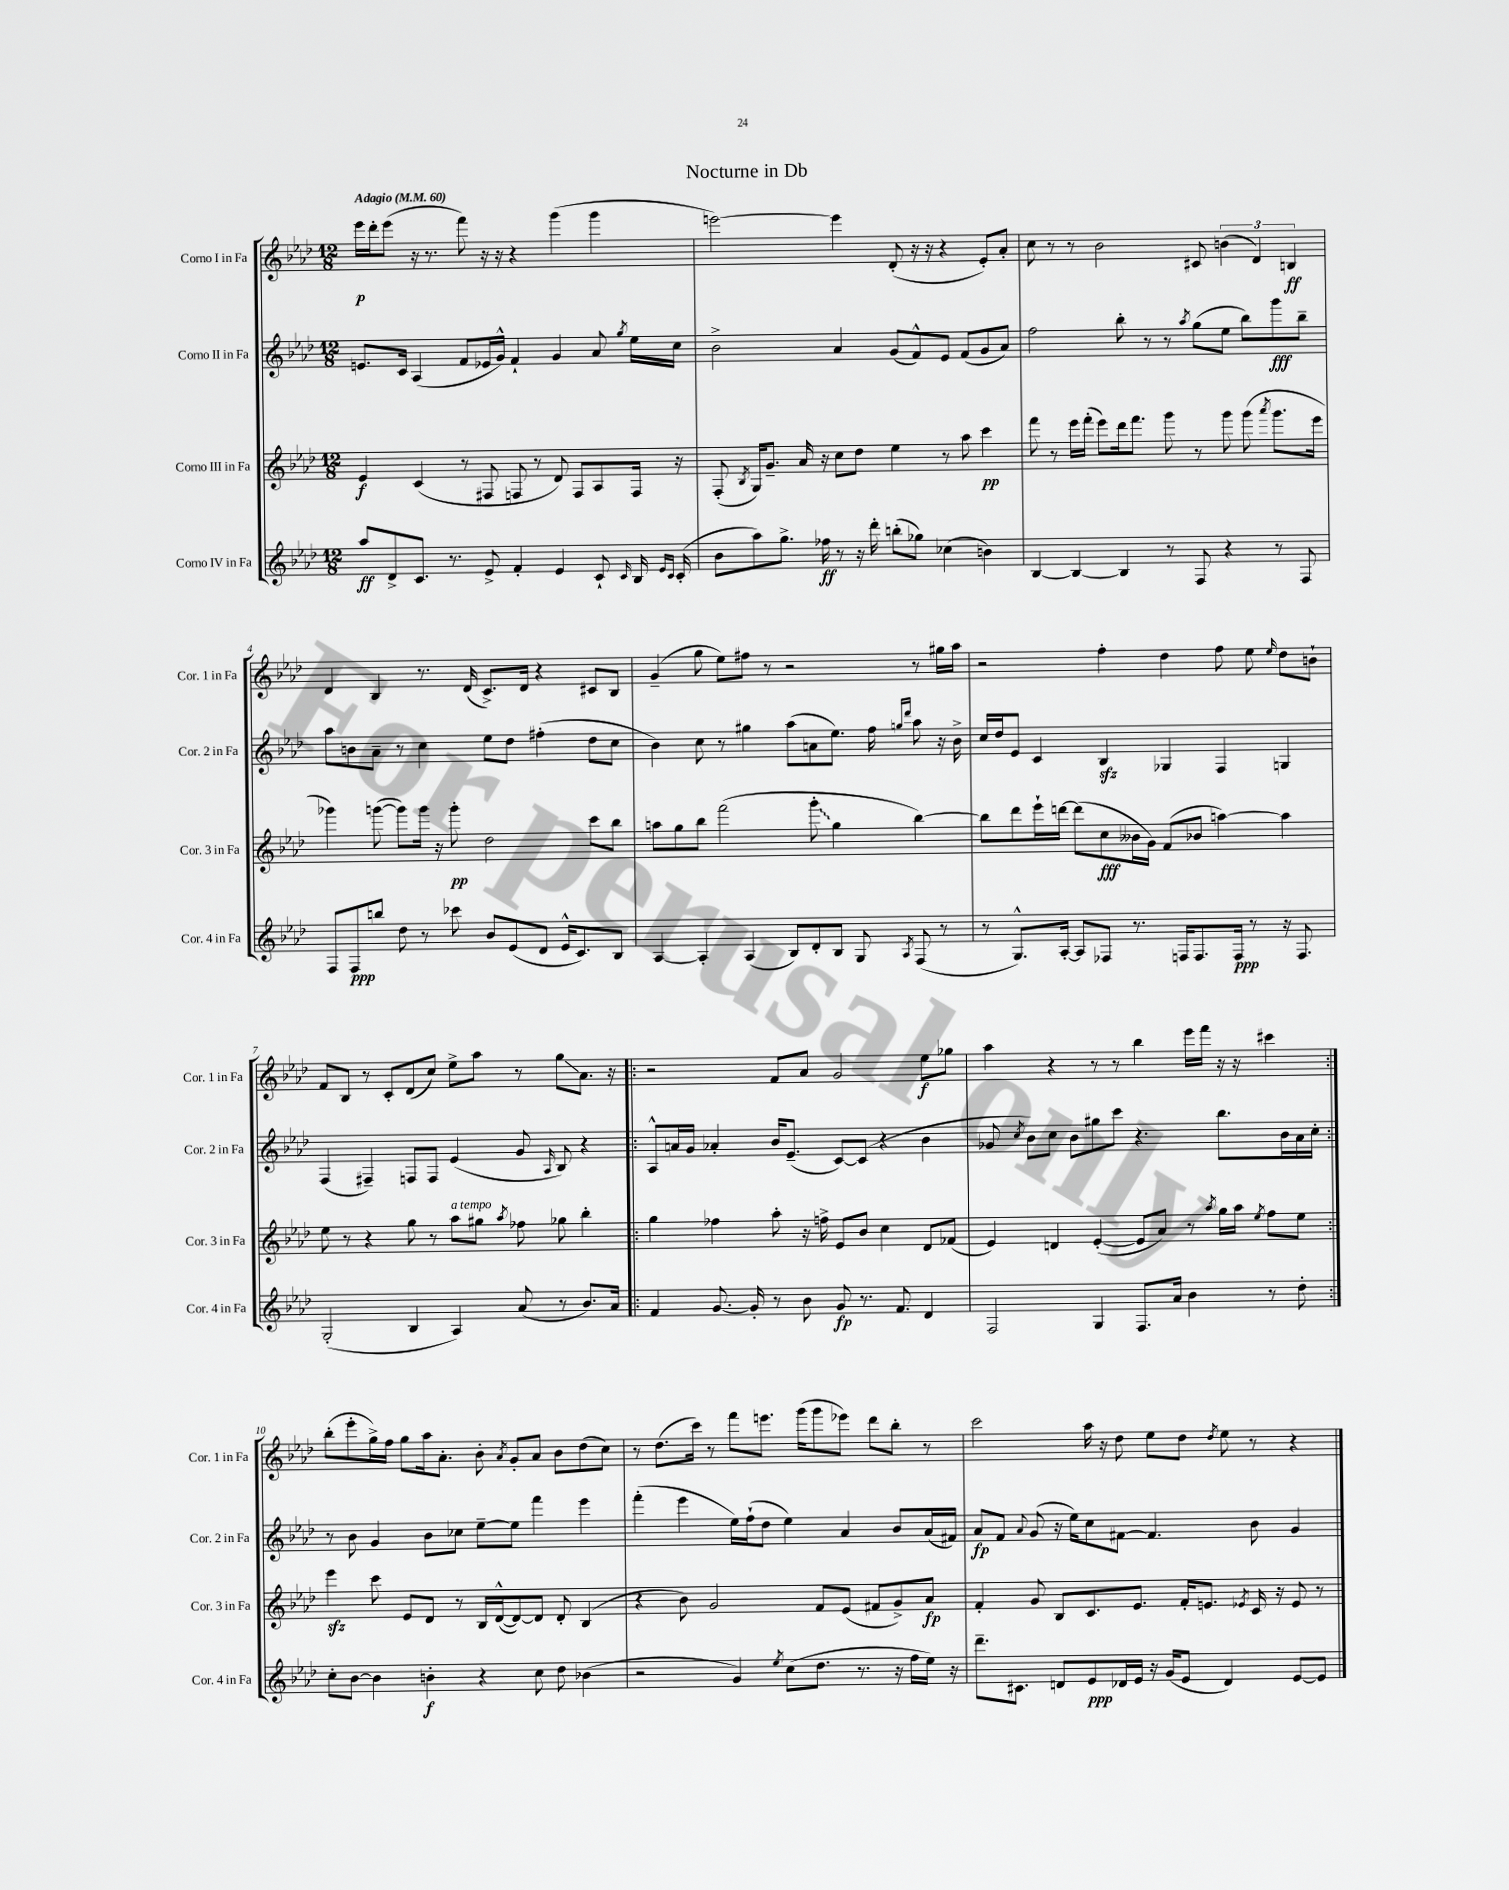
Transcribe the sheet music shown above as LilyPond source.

\header { title = "Nocturne in Db" }
<<
\new StaffGroup <<
\new Staff = "s0" \with { instrumentName = "Corno I in Fa" shortInstrumentName = "Cor. 1 in Fa" } {
    \clef treble \key aes \major \numericTimeSignature \time 12/8 \tempo "Adagio" 4 = 60
    \autoBeamOff ees'''16[\p des'''16-. ees'''8]( r16 r8. f'''8) r16 r16 r4 g'''4( g'''4 |
    e'''2~) e'''4 des'8-.( r16 r16 r4 ees'8[-.) aes'8]-. |
    c''8 r8 r8 bes'2 cis'8 \tuplet 3/2 { b'4( des'4) b4\ff } |
    des'4 bes4 r8. des'16( c'8.[->) des'16] r4 cis'8[ bes8] |
    g'4--( g''8 ees''8[) fis''8] r8 r2 r8 gis''16[ aes''16] |
    r2 f''4-. des''4 f''8 ees''8 \grace { ees''16 } des''8[ b'8]-! |
    f'8[ bes8] r8 c'8[-. des'8( c''8]) ees''8[-> aes''8] r8 g''8[\glissando aes'8.] r16 |
    \repeat volta 2 { r2 f'8[ aes'8] g'2 ees''8[\f ges''8] |
    aes''4 r4 r8 r8 bes''4 ees'''16[ f'''16] r16 r16 cis'''4 | }
    bes''8[-.( ees'''8-. g''16->) f''16] g''8[ aes''16 aes'8.]-. bes'8-. \acciaccatura { aes'8 } g'8[-. aes'8] bes'8[ des''8( c''8]) |
    r8 des''8.[( c'''16]) r8 f'''8[ e'''8.] g'''16[( g'''8 ees'''8]) des'''8[ bes''8]-. r8 |
    c'''2 aes''16 r16 des''8 ees''8[ des''8] \acciaccatura { des''8 } ees''8 r8 r4 \bar "|." |
}
\new Staff = "s1" \with { instrumentName = "Corno II in Fa" shortInstrumentName = "Cor. 2 in Fa" } {
    \clef treble \key aes \major \numericTimeSignature \time 12/8
    \autoBeamOff e'8.[ c'16] aes4( f'8[ ees'16 g'16]-^) f'4-! g'4 aes'8 \acciaccatura { g''8 } ees''16[ c''16] |
    bes'2-> aes'4 g'8[( f'8-^) ees'8] f'8[( g'8 aes'8]) |
    f''2 bes''8-. r8 r8 \acciaccatura { aes''8 } g''8[( ees''8] bes''8[) g'''8\fff bes''8]-- |
    aes''8[ b'8 aes'8]-- r8 c''4 ees''8[ des''8] fis''4-.( des''8[ c''8] |
    bes'4) c''8 r8 gis''4 aes''8[( a'8 ees''8.]) f''16 \grace { g''16[ des'''16] } aes''8 r16 bes'16-> |
    c''16[ des''16 ees'8] c'4 bes4\sfz ges4 f4 g4 |
    f4( fis4--) f8[ f8] ees'4( g'8 \grace { aes16 } bes8) r4 |
    \repeat volta 2 { aes8[-^ a'16 g'16] aes'4-. bes'16[ ees'8.]--( c'8[~) c'8]( r4 bes'4 |
    ges'8 \acciaccatura { c''8 } bes'8[) c''8] bes'8[ gis''8 c'''8] r4. bes''8.[ bes'16 aes'16 c''16]-. | }
    r8 bes'8 g'4 bes'8[ ces''8] ees''8[~-- ees''8] f'''4 ees'''4 |
    f'''4-.( ees'''4 ees''16[) f''16-!( des''8] ees''4) aes'4 bes'8[ aes'16( fis'16]) |
    aes'8[\fp f'8] \appoggiatura { aes'8 } g'8( r16 ees''16[) c''8 fis'8]~ fis'4. bes'8 g'4 \bar "|." |
}
\new Staff = "s2" \with { instrumentName = "Corno III in Fa" shortInstrumentName = "Cor. 3 in Fa" } {
    \clef treble \key aes \major \numericTimeSignature \time 12/8
    \autoBeamOff ees'4\f c'4( r8 fis8 f8 r8 des'8) f8[ aes8 f16] r16 |
    f8-.( \acciaccatura { bes8 } g16[) g'8.]-- aes'16 r16 c''8[ des''8] ees''4 r8 aes''8 c'''4\pp |
    f'''8 r8 ees'''16[ f'''16]-.( ees'''8[) des'''16 f'''8.] g'''8 r8 g'''8 g'''8( \acciaccatura { aes'''8 } g'''8.[ ees'''16] |
    ges'''4) g'''8~( g'''8[) g'''16] r16 g'''8-.\pp des''2 c'''8[ bes''8] |
    a''8[ g''8 bes''8] f'''2( \once \override Glissando.style = #'zigzag g'''8-.\glissando g''4 bes''4~) |
    bes''8[ des'''8 ees'''16-! d'''16]~ d'''8[( c''8\fff beses'16 g'16]) f'8[( bes'8] a''4~) a''4 |
    ees''8 r8 r4 g''8 r8 aes''8[^\markup { \italic "a tempo" } gis''8] \acciaccatura { aes''8 } fes''8 ges''8 bes''4-. |
    \repeat volta 2 { g''4 fes''4 aes''8-. r16 f''16-> ees'8[ bes'8] c''4 des'8[ fes'8]( |
    ees'4) d'4 ees'4~-.( ees'8[ aes'8]) r8 \acciaccatura { aes''8 } g''16[ aes''16] \acciaccatura { ees''8 } f''8[ ees''8] | }
    ees'''4\sfz c'''8 ees'8[ des'8] r8 bes16[ des'16~-^( des'8~) des'8] des'8-. bes4( |
    r4 bes'8) g'2 f'8[ ees'8]( fis'8[ g'8->) aes'8]\fp |
    f'4-. g'8 bes8[ c'8. ees'8.] f'16[-. e'8.] \acciaccatura { ees'8 } c'16 r16 ees'8 r8 \bar "|." |
}
\new Staff = "s3" \with { instrumentName = "Corno IV in Fa" shortInstrumentName = "Cor. 4 in Fa" } {
    \clef treble \key aes \major \numericTimeSignature \time 12/8
    \autoBeamOff aes''8[\ff des'8-> c'8.] r8. ees'8-> f'4-. ees'4 c'8-! \grace { c'16 } bes16 \grace { ees'16[ c'16] } c'16-.( |
    bes'8[ aes''8) g''8.]-> fes''16\ff r8 r16 des'''16-. b''8[-.( ges''8]) ces''4( b'4) |
    bes4~ bes4~ bes4 r8 f8 r4 r8 f8 |
    f8[ f8\ppp b''8] des''8 r8 ces'''8 bes'8[ ees'8( des'8] ees'16[-^ c'8.) bes8] |
    aes4~ aes4-. aes4( bes8[) des'8-. bes8] g8 \acciaccatura { aes8 } f8( r8 |
    r8 g8.[-^) aes16]~-. aes8[ fes8] r8. f16[ f8. f16]\ppp r8 r16 f8. |
    g2-.( bes4 aes4) aes'8( r8 bes'8.[) aes'16] |
    \repeat volta 2 { f'4 g'8.~ g'16-. r8 bes'8 g'8\fp r8. f'8. des'4 |
    f2 g4 f8.[ aes'16] bes'4 r8 des''8-. | }
    c''8[-. bes'8]~ bes'4 b'4-.\f r4 c''8 des''8 bes'4( |
    r2 g'4) \acciaccatura { ees''8 } c''8[( des''8.] r8. r16 f''16[ ees''16]) r16 |
    des'''8.[-- cis'8.] d'8[ ees'8\ppp des'16 ees'16] r16 g'16[( ees'8] des'4) ees'8[~ ees'8] \bar "|." |
}
>>
>>
